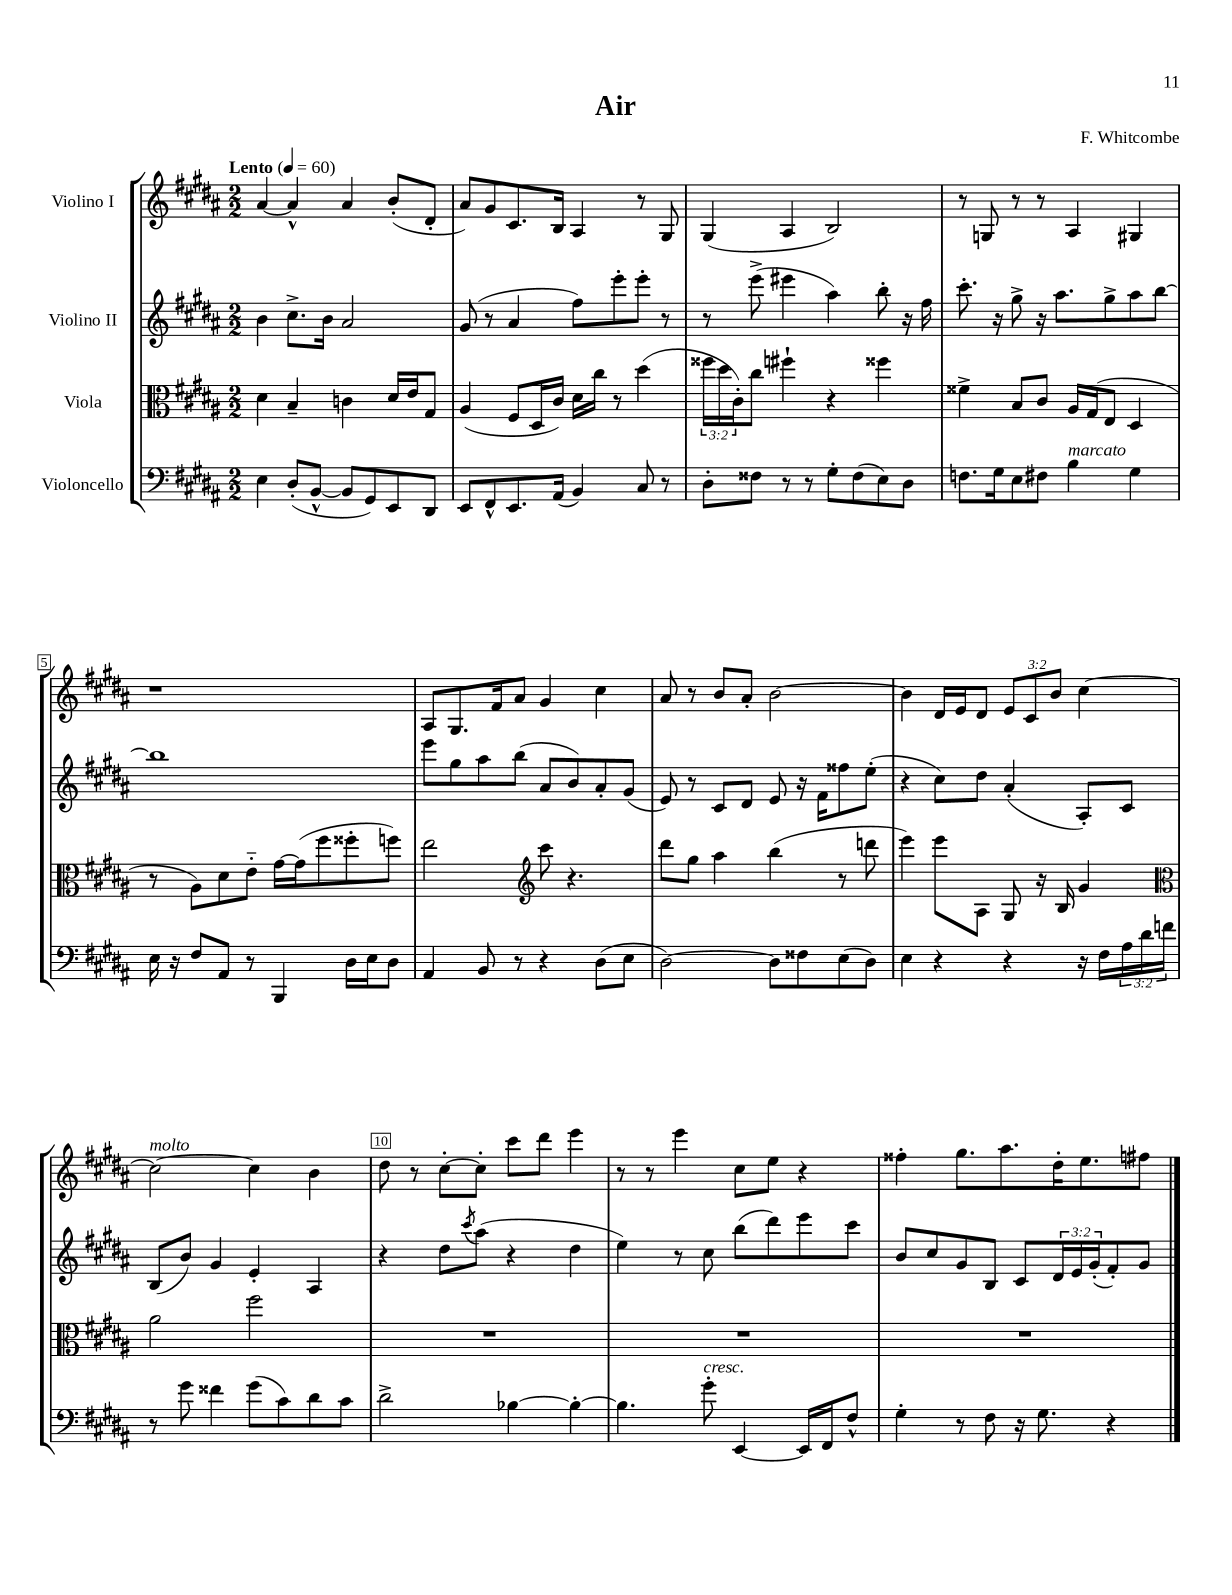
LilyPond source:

\header { title = "Air" composer = "F. Whitcombe" }
<<
\new StaffGroup <<
\new Staff = "s0" \with { instrumentName = "Violino I" } {
    \clef treble \key b \major \numericTimeSignature \time 2/2 \override Staff.TupletNumber.text = #tuplet-number::calc-fraction-text \tempo "Lento" 4 = 60
    ais'4~ ais'4-^ ais'4 b'8-.( dis'8-. |
    ais'8) gis'8 cis'8. b16 ais4 r8 gis8 |
    gis4( ais4 b2) |
    r8 g8 r8 r8 ais4 gis4 |
    r1 |
    ais8 gis8. fis'16 ais'8 gis'4 cis''4 |
    ais'8 r8 b'8 ais'8-. b'2~ |
    b'4 dis'16 e'16 dis'8 \tuplet 3/2 { e'8 cis'8 b'8 } cis''4~ |
    cis''2~^\markup { \italic "molto" } cis''4 b'4 |
    dis''8 r8 cis''8~-. cis''8-. cis'''8 dis'''8 e'''4 |
    r8 r8 e'''4 cis''8 e''8 r4 |
    fisis''4-. gis''8. ais''8. dis''16-. e''8. fis''8 \bar "|." |
}
\new Staff = "s1" \with { instrumentName = "Violino II" } {
    \clef treble \key b \major \numericTimeSignature \time 2/2 \override Staff.TupletNumber.text = #tuplet-number::calc-fraction-text
    b'4 cis''8.-> b'16 ais'2 |
    gis'8( r8 ais'4 fis''8) e'''8-. e'''8-. r8 |
    r8 e'''8->( eis'''4 ais''4) b''8-. r16 fis''16 |
    cis'''8.-. r16 gis''8-> r16 ais''8. gis''8-> ais''8 b''8~ |
    b''1 |
    e'''8 gis''8 ais''8 b''8( ais'8 b'8) ais'8-. gis'8( |
    e'8) r8 cis'8 dis'8 e'8 r16 fis'16 fisis''8 e''8-.( |
    r4 cis''8) dis''8 ais'4-.( ais8-.) cis'8 |
    b8( b'8) gis'4 e'4-. ais4 |
    r4 dis''8 \acciaccatura { cis'''8 } ais''8( r4 dis''4 |
    e''4) r8 cis''8 b''8( dis'''8) e'''8 cis'''8 |
    b'8 cis''8 gis'8 b8 cis'8 \tuplet 3/2 { dis'16 e'16 gis'16-.( } fis'8-.) gis'8 \bar "|." |
}
\new Staff = "s2" \with { instrumentName = "Viola" } {
    \clef alto \key b \major \numericTimeSignature \time 2/2 \override Staff.TupletNumber.text = #tuplet-number::calc-fraction-text
    dis'4 b4-- c'4 dis'16 e'16 gis8 |
    ais4( fis8 dis16 cis'16) dis'16 cis''16 r8 dis''4( |
    \tuplet 3/2 { fisis''16 dis''16 cis'16-.) } cis''8 fis''4-! r4 fisis''4 |
    fisis'4-> b8 cis'8 ais16 gis16( e8 dis4 |
    r8 ais8) dis'8 e'8-_ gis'16~ gis'16( fis''8 fisis''8-. f''8) |
    e''2 \clef treble cis'''8 r4. |
    dis'''8 gis''8 ais''4 b''4( r8 d'''8 |
    e'''4) e'''8 ais8 gis8 r16 b16 gis'4 |
    \clef alto ais'2 fis''2 |
    R1 |
    R1 |
    R1 \bar "|." |
}
\new Staff = "s3" \with { instrumentName = "Violoncello" } {
    \clef bass \key b \major \numericTimeSignature \time 2/2 \override Staff.TupletNumber.text = #tuplet-number::calc-fraction-text
    e4 dis8-.( b,8~-^ b,8 gis,8) e,8 dis,8 |
    e,8 fis,8-^ e,8. ais,16( b,4) cis8 r8 |
    dis8-. fisis8 r8 r8 gis8-. fisis8( e8) dis8 |
    f8. gis16 e8 fis8 b4^\markup { \italic "marcato" } gis4 |
    e16 r16 fis8 ais,8 r8 b,,4 dis16 e16 dis8 |
    ais,4 b,8 r8 r4 dis8( e8 |
    dis2~) dis8 fisis8 e8( dis8) |
    e4 r4 r4 r16 fis16 \tuplet 3/2 { ais16 dis'16 f'16 } |
    r8 gis'8 fisis'4 gis'8( cis'8) dis'8 cis'8 |
    dis'2-> bes4~ bes4~-. |
    bes4. gis'8-.^\markup { \italic "cresc." } e,4~ e,16 fis,16 fis8-^ |
    gis4-. r8 fis8 r16 gis8. r4 \bar "|." |
}
>>
>>
\layout { \context { \Score \override BarNumber.break-visibility = ##(#f #t #t) barNumberVisibility = #(every-nth-bar-number-visible 5) \override BarNumber.stencil = #(make-stencil-boxer 0.1 0.3 ly:text-interface::print) } }
